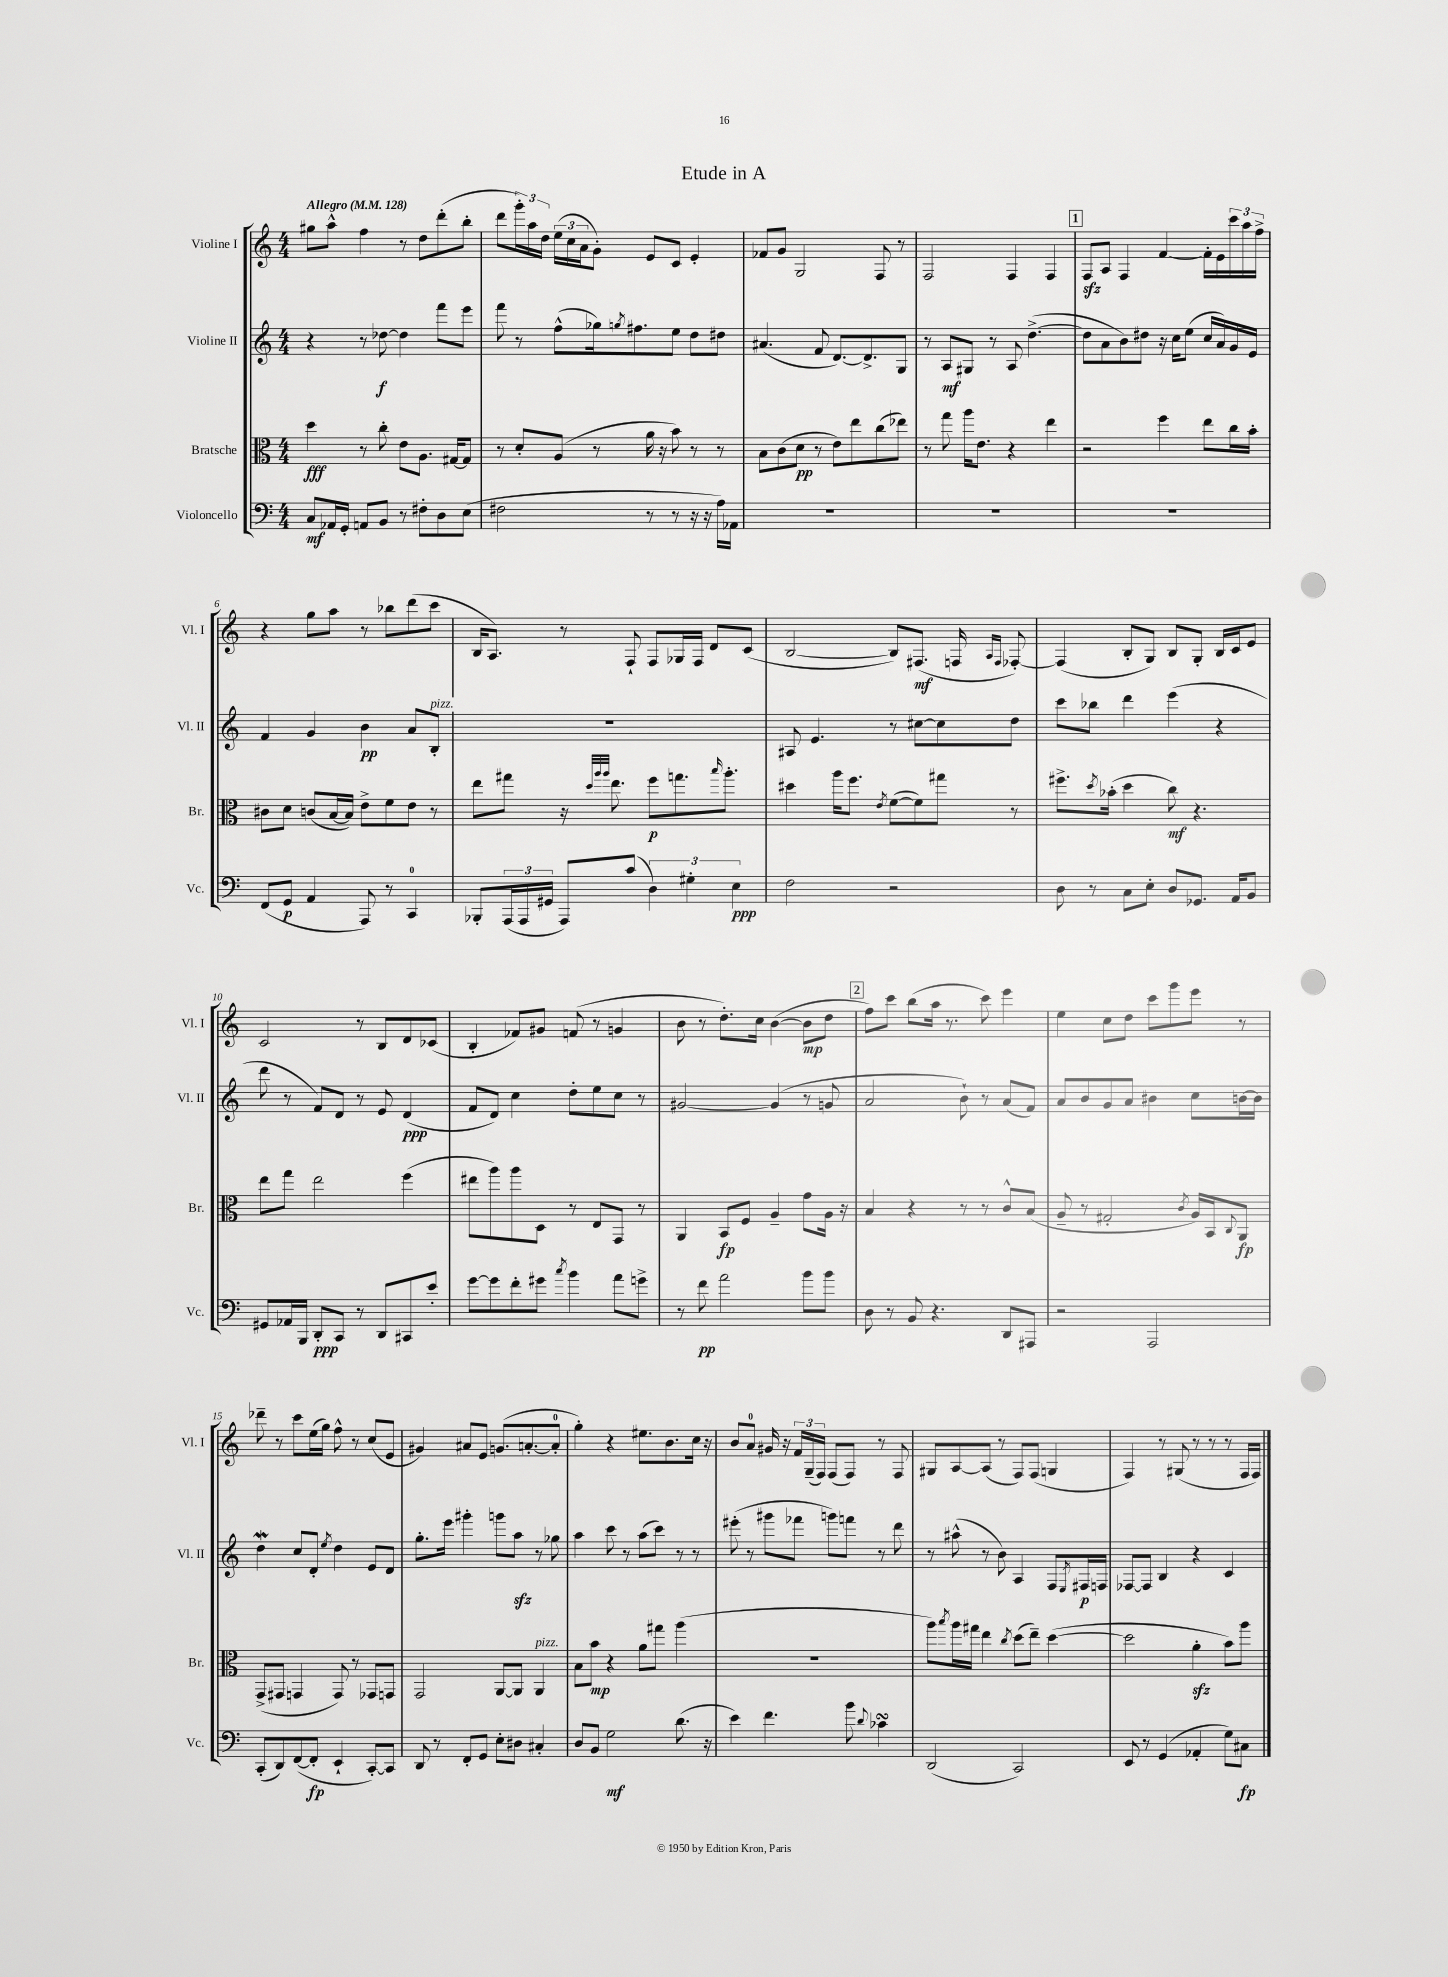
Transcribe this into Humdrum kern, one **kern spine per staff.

**kern	**dynam	**kern	**dynam	**kern	**dynam	**kern	**dynam
*part4	*part4	*part3	*part3	*part2	*part2	*part1	*part1
*staff4	*staff4	*staff3	*staff3	*staff2	*staff2	*staff1	*staff1
*I"Violoncello	*	*I"Bratsche	*	*I"Violine II	*	*I"Violine I	*
*I'Vc.	*	*I'Br.	*	*I'Vl. II	*	*I'Vl. I	*
*clefF4	*	*clefC3	*	*clefG2	*	*clefG2	*
*k[]	*	*k[]	*	*k[]	*	*k[]	*
*M4/4	*	*M4/4	*	*M4/4	*	*M4/4	*
*MM128	*	*MM128	*	*MM128	*	*MM128	*
=1	=1	=1	=1	=1	=1	=1	=1
!	!	!	!	!	!	!LO:TX:a:B:t=Allegro	!
8C/L	mf	4dd\	fff	4r	.	8gg#X\L	.
16AA-X/L	.	.	.	.	.	8aa^^\J	.
16GG'/JJ	.	.	.	.	.	.	.
8AAn/L	.	8r	.	8r	.	4ff\	.
8BB/J	.	8cc'\	.	[8dd-X\	f	.	.
8r	.	8e\L	.	4dd-\]	.	8r	.
8F#X'\L	.	8.A\J	.	.	.	8dd\L	.
8D\	.	.	.	8fff\L	.	(8ddd'\	.
.	.	[16G#X/KL	.	.	.	.	.
(8E\J	.	8G#/J]	.	8eee\J	.	8bb'\J	.
=2	=2	=2	=2	=2	=2	=2	=2
2F#X\	.	8r	.	8fff\	.	8ddd\L	.
.	.	8d'/L	.	8r	.	24ggg'\L)	.
.	.	.	.	.	.	24aa\	.
.	.	.	.	.	.	24dd\JJ	.
.	.	(8A/J	.	(8ff^^\L	.	(24ee\LL	.
.	.	.	.	.	.	24cc\	.
.	.	.	.	.	.	24a\J	.
.	.	8r	.	16gg-X\k)	.	8g'\J)	.
.	.	.	.	8qggn/	.	.	.
.	.	.	.	8.ff#X\	.	.	.
8r	.	16a\	.	.	.	8e/L	.
.	.	16r	.	.	.	.	.
8r	.	8b\)	.	8ee\J	.	8c/J	.
16r	.	8r	.	8dd\L	.	4e'/	.
16r	.	.	.	.	.	.	.
16A\LL)	.	8r	.	8dd#X\J	.	.	.
16AA-X\JJ	.	.	.	.	.	.	.
=3	=3	=3	=3	=3	=3	=3	=3
1r	.	8B\L	.	(4.a#X/	.	8f-X/L	.
.	.	(8c\	.	.	.	8g/J	.
.	.	8d\J	pp	.	.	2G/	.
.	.	8r	.	8f/	.	.	.
.	.	8e\L)	.	[8.d/L)	.	.	.
.	.	8ee\	.	.	.	.	.
.	.	.	.	8.d^/]	.	.	.
.	.	(8cc\	.	.	.	8F/	.
.	.	8ee-X\J)	.	8G/J	.	8r	.
=4	=4	=4	=4	=4	=4	=4	=4
1r	.	8r	.	8r	.	2F/	.
.	.	8gg\	.	8A/L	mf	.	.
.	.	16aa\KL	.	8G#X/J	.	.	.
.	.	8.e\J	.	.	.	.	.
.	.	.	.	8r	.	.	.
.	.	4r	.	8A/	.	4F/	.
.	.	.	.	([4.dd^\	.	.	.
.	.	4ee\	.	.	.	4F/	.
!!LO:REH:place=s1:t=1
=5	=5	=5	=5	=5	=5	=5	=5
1r	.	2r	.	8dd\L]	.	8Fzz/L	.
.	.	.	.	8a\	.	8A/J	.
.	.	.	.	8b\)	.	4F/	.
.	.	.	.	8dd#X\J	.	.	.
.	.	4ff\	.	16r	.	[4f/	.
.	.	.	.	16cc\KL	.	.	.
.	.	.	.	(8ee\J	.	.	.
.	.	8ee\L	.	16cc/LL	.	16f'\LL]	.
.	.	.	.	16a/)	.	16e\	.
.	.	16cc\L	.	16g/	.	24ccc\	.
.	.	.	.	.	.	24aa\	.
.	.	16b'\JJ	.	16e/JJ	.	.	.
.	.	.	.	.	.	24ff^\JJ	.
!!LO:LB:g=z
=6	=6	=6	=6	=6	=6	=6	=6
(8FF/L	.	8c#X\L	.	4f/	.	4r	.
8GG/J	p	8d\J	.	.	.	.	.
4AA/	.	(8cn/L	.	4g/	.	8gg\L	.
.	.	[16B/L	.	.	.	8aa\J	.
.	.	16B/JJ])	.	.	.	.	.
8AAA/)	.	8e^\L	.	4b\	pp	8r	.
8r	.	8f\	.	.	.	8bb-X\L	.
4CC/	.	8e\J	.	8a/L	.	(8ddd\	.
!	!	!	!	!LO:TX:a:i:t=pizz.	!	!	!
.	.	8r	.	8B'/J	.	8ccc\J	.
=7	=7	=7	=7	=7	=7	=7	=7
8BBB-X'/L	.	8ee\L	.	1r	.	16B/KL	.
.	.	.	.	.	.	8.A/J)	.
(24AAA/L	.	8gg#X\J	.	.	.	.	.
24AAA/	.	.	.	.	.	.	.
24GG#X/JJ	.	.	.	.	.	.	.
8AAA/L)	.	16r	.	.	.	8r	.
.	.	32qqdd/LLL	.	.	.	.	.
.	.	32qqaa/	.	.	.	.	.
.	.	32qqaa/JJJ	.	.	.	.	.
.	.	8.ee\	.	.	.	.	.
(8c/J	.	.	.	.	.	8F`/	.
6D\)	.	8ff\L	p	.	.	8F/L	.
.	.	8.ggn\	.	.	.	16G-X/L	.
6G#X'\	.	.	.	.	.	.	.
.	.	.	.	.	.	16F/JJ	.
.	.	.	.	.	.	8d/L	.
.	.	16qqbb/	.	.	.	.	.
.	.	8.aa'\J	.	.	.	.	.
6E\	ppp	.	.	.	.	.	.
.	.	.	.	.	.	(8c/J	.
=8	=8	=8	=8	=8	=8	=8	=8
2F\	.	4dd#X\	.	8A#X/	.	[2B/	.
.	.	.	.	4.e/	.	.	.
.	.	16aa\KL	.	.	.	.	.
.	.	8.ff\J	.	.	.	.	.
.	.	8qe/	.	.	.	.	.
2r	.	([8f\L	.	8r	.	8B/L])	.
.	.	8f\])	.	[8cc#X\L	.	(8.F#X/J	mf
.	.	8gg#X\J	.	8cc#\]	.	.	.
.	.	.	.	.	.	16Fn/	.
.	.	.	.	.	.	16qqA/LL	.
.	.	.	.	.	.	16qqF/JJ	.
.	.	8r	.	8dd\J	.	[8F-X'/)	.
=9	=9	=9	=9	=9	=9	=9	=9
8D\	.	8.ff#X^\L	.	8ccc\L	.	(4F-/]	.
8r	.	.	.	8bb-X\J	.	.	.
.	.	8qdd/	.	.	.	.	.
.	.	(16b-X'\Jk	.	.	.	.	.
8C\L	.	4dd\	.	4ddd\	.	8B'/L	.
8E'\J	.	.	.	.	.	8G/J)	.
8D/L	.	8cc\)	mf	(4eee\	.	8B/L	.
8.GG-X/J	.	4.r	.	.	.	8G'/J	.
.	.	.	.	4r	.	16B/LL	.
16AA/KL	.	.	.	.	.	16c/J	.
8BB/J	.	.	.	.	.	8e/J	.
!!LO:LB:g=z
=10	=10	=10	=10	=10	=10	=10	=10
8GG#X/L	.	8ee\L	.	8ddd\	.	2c/	.
16AA-X/L	.	8gg\J	.	8r	.	.	.
16BBB/JJ	.	.	.	.	.	.	.
8DD'/L	ppp	2ee\	.	8f/L)	.	.	.
8CC/J	.	.	.	8d/J	.	.	.
8r	.	.	.	8r	.	8r	.
8DD/L	.	.	.	8e/	.	8B/L	.
8CC#X/	.	(4ff\	.	(4d/	ppp	8d/	.
8e'/J	.	.	.	.	.	(8c-X/J	.
=11	=11	=11	=11	=11	=11	=11	=11
[8g\L	.	8ee#X\L	.	8f/L	.	4B'/	.
8g\]	.	8aa\)	.	8d/J)	.	.	.
8f'\	.	8aa\	.	4cc\	.	8f-X/L)	.
8g#X\J	.	8D\J	.	.	.	8g#X/J	.
8qcc/	.	.	.	.	.	.	.
4b\	.	8r	.	8dd'\L	.	(8fn/	.
.	.	8E/L	.	8ee\	.	8r	.
8a\L	.	8GG/J	.	8cc\J	.	4gn/	.
8gn^\J	.	8r	.	8r	.	.	.
=12	=12	=12	=12	=12	=12	=12	=12
8r	.	4AA/	.	[2g#X/	.	8b\	.
8f\	pp	.	.	.	.	8r	.
2a\	.	8BB/L	fp	.	.	8.dd'\L)	.
.	.	8F/J	.	.	.	.	.
.	.	.	.	.	.	16cc\Jk	.
.	.	4A~/	.	(4g#/]	.	([4b\	.
8b\L	.	8g\L	.	8r	.	8b\L]	mp
8b\J	.	16A\Jk	.	8gn/	.	8dd\J	.
.	.	16r	.	.	.	.	.
!!LO:REH:place=s1:t=2
=13	=13	=13	=13	=13	=13	=13	=13
8D\	.	4B/	.	2a/	.	8ff\L)	.
8r	.	.	.	.	.	8ccc\J	.
8BB/	.	4r	.	.	.	(8bb\L	.
4.r	.	.	.	.	.	16aa\Jk	.
.	.	.	.	.	.	8.r	.
.	.	8r	.	8b`\)	.	.	.
.	.	8r	.	8r	.	8ccc\)	.
8DD/L	.	8c^^/L	.	(8a/L	.	4eee\	.
8AAA#X/J	.	(8B/J	.	8f/J)	.	.	.
=14	=14	=14	=14	=14	=14	=14	=14
2r	.	8A~/	.	8a/L	.	4ee\	.
.	.	8r	.	8b/	.	.	.
.	.	2G#X'/	.	8g/	.	8cc\L	.
.	.	.	.	8a/J	.	8dd\J	.
2AAA/	.	.	.	4b#X\	.	8ccc\L	.
.	.	.	.	.	.	8ggg\	.
.	.	8qc/	.	.	.	.	.
.	.	16A/LL)	.	8cc\L	.	8eee\J	.
.	.	16BB/J	.	.	.	.	.
.	.	8qqC/	.	.	.	.	.
.	.	8AA/J	fp	[16bn\L	.	8r	.
.	.	.	.	16b\JJ]	.	.	.
!!LO:LB:g=z
=15	=15	=15	=15	=15	=15	=15	=15
(8CC'/L	.	(8GG^/L	.	4ddW\	.	8ddd-X~\	.
8DD/)	.	8GG#X/J	.	.	.	8r	.
([8FF/	.	4GGn/	.	8cc/L	.	8ccc\L	.
8FF'/J]	fp	.	.	8d'/J	.	(16ee\L	.
.	.	.	.	.	.	16gg\JJ)	.
.	.	.	.	8qee/	.	.	.
4EE`/	.	8GG/)	.	4dd\	.	8ff^^\	.
.	.	8r	.	.	.	8r	.
[8CC'/L)	.	8GG-X/L	.	8e/L	.	(8cc/L	.
8CC/J]	.	8GGn/J	.	8d/J	.	8e/J	.
=16	=16	=16	=16	=16	=16	=16	=16
8DD/	.	2GG/	.	8.gg'\L	.	4g#X/)	.
8r	.	.	.	.	.	.	.
.	.	.	.	16eee\Jk	.	.	.
8FF'/L	.	.	.	4ggg#X'\	.	8a#X/L	.
8GG/J	.	.	.	.	.	8e/J	.
8E'\L	.	[8AA/L	.	8gggn\L	.	(8.gn/L	.
8D#X\J	.	8AA/J]	.	8aazz\J	.	.	.
.	.	.	.	.	.	[8.an'/	.
!	!	!LO:TX:a:i:t=pizz.	!	!	!	!	!
4C#X'/	.	4AA/	.	8r	.	.	.
.	.	.	.	8gg-X\	.	8a'/J]	.
=17	=17	=17	=17	=17	=17	=17	=17
8D/L	.	8B\L	.	4aa\	.	4gg'\)	.
8BB/J	.	8b\J	mp	.	.	.	.
2G\	mf	4r	.	8ccc\	.	4r	.
.	.	.	.	8r	.	.	.
.	.	8a\L	.	(8aa\L	.	8.ee#X\L	.
.	.	8gg#X\J	.	8ccc\J)	.	.	.
.	.	.	.	.	.	8.b\	.
(8.d\	.	(4aa\	.	8r	.	.	.
.	.	.	.	8r	.	16cc\Jk	.
16r	.	.	.	.	.	16r	.
=18	=18	=18	=18	=18	=18	=18	=18
4e\)	.	1r	.	(8eee#X'\	.	8b/L	.
.	.	.	.	8r	.	8a/J	.
4.f\	.	.	.	8ggg#X\L	.	16g#X/	.
.	.	.	.	.	.	16r	.
.	.	.	.	8fff-X\J	.	24f/LL	.
.	.	.	.	.	.	(24G~/	.
.	.	.	.	.	.	24F/JJ)	.
.	.	.	.	8gggn\L)	.	(8F/L	.
8b\	.	.	.	8fffn\J	.	8F/J)	.
8qqd/	.	.	.	.	.	.	.
4c-XsSSs\	.	.	.	8r	.	8r	.
.	.	.	.	8ddd\	.	8F/	.
=19	=19	=19	=19	=19	=19	=19	=19
(2DD/	.	8aa\L)	.	8r	.	8G#X/L	.
.	.	8qbb/	.	.	.	.	.
.	.	16aa\L	.	(8aa#X^^\	.	[8A/	.
.	.	16gg#X\JJ	.	.	.	.	.
.	.	4ee\	.	8r	.	(8A/J]	.
.	.	.	.	8b\)	.	8r	.
.	.	8qcc/	.	.	.	.	.
2CC/)	.	(8dd\L	.	4A/	.	8F/L)	.
.	.	8ee~\J)	.	.	.	(8F/J	.
.	.	([4dd\	.	8F/L	.	4Gn/	.
.	.	.	.	8qE/	.	.	.
.	.	.	.	16F#X/L	p	.	.
.	.	.	.	16Fn/JJ	.	.	.
=20	=20	=20	=20	=20	=20	=20	=20
8EE/	.	2dd\]	.	[8F-X/L	.	4F/)	.
8r	.	.	.	8F-/J]	.	.	.
(4GG/	.	.	.	4B/	.	8r	.
.	.	.	.	.	.	(8G#X/	.
4AA-X'/	.	4azz'\	.	4r	.	8r	.
.	.	.	.	.	.	8r	.
8G\L)	.	8b\L)	.	4c/	.	8r	.
8C#X\J	fp	8aa\J	.	.	.	16F/LL	.
.	.	.	.	.	.	16F/JJ)	.
==	==	==	==	==	==	==	==
*-	*-	*-	*-	*-	*-	*-	*-
